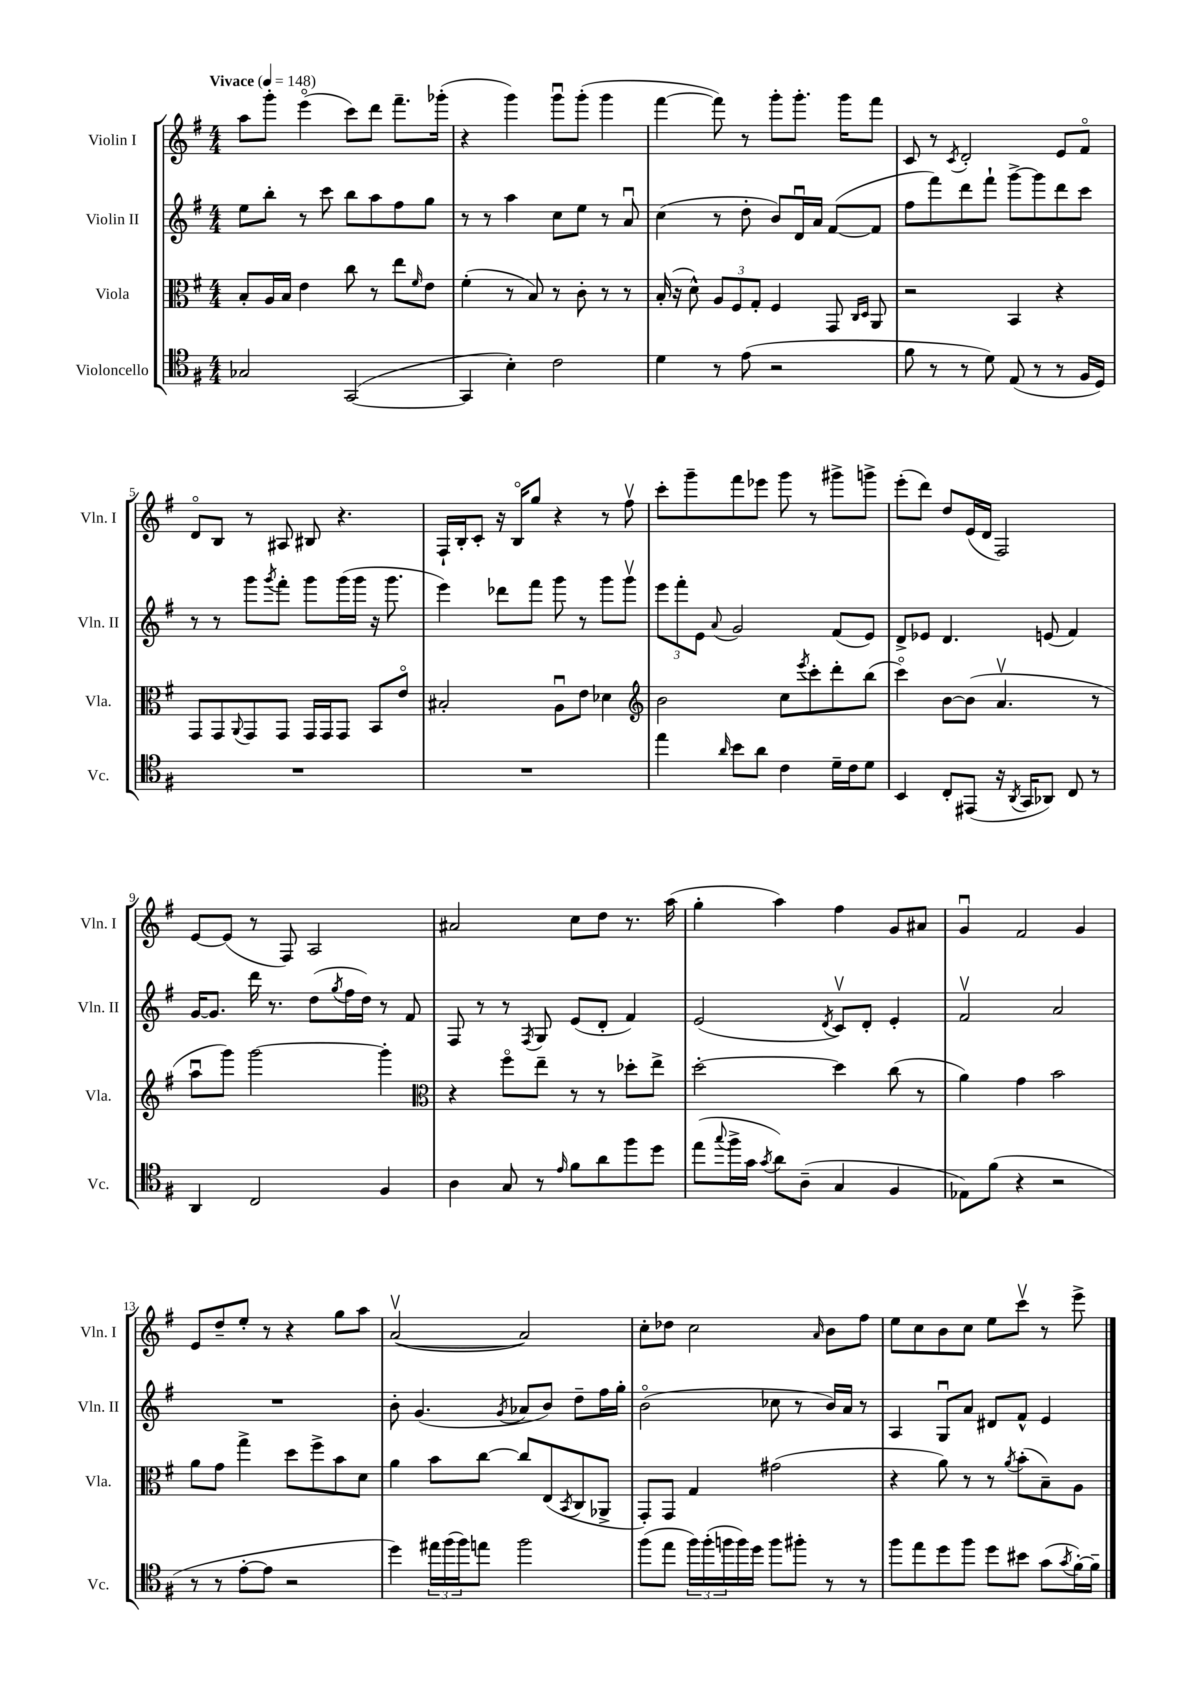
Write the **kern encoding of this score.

**kern	**kern	**kern	**kern
*part4	*part3	*part2	*part1
*staff4	*staff3	*staff2	*staff1
*I"Violoncello	*I"Viola	*I"Violin II	*I"Violin I
*I'Vc.	*I'Vla.	*I'Vln. II	*I'Vln. I
*clefC4	*clefC3	*clefG2	*clefG2
*k[f#]	*k[f#]	*k[f#]	*k[f#]
*M4/4	*M4/4	*M4/4	*M4/4
*MM148	*MM148	*MM148	*MM148
=1	=1	=1	=1
!	!	!	!LO:TX:a:B:t=Vivace
2G-X/	8B'/L	8ee\L	8aa\L
.	16A/L	8bb'\J	8ggg'\J
.	16B/JJ	.	.
.	4e\	8r	(4eee\
.	.	8ccc\	.
([2GG/	8cc\	8bb\L	8ccc\L)
.	8r	8aa\	8ddd\J
.	8ee\L	8ff#\	8.fff#~\L
.	16qqf#/	.	.
.	8e\J	8gg\J	.
.	.	.	(16ggg-X'\Jk
=2	=2	=2	=2
4GG/]	(4f#'\	8r	4r
.	.	8r	.
4B'\)	8r	4aa\	4ggg\)
.	8B/)	.	.
2c\	8r	8cc\L	8gggu\L
.	8c'\	8ee\J	(8ggg'\J
.	8r	8r	4ggg\
.	8r	8au/	.
=3	=3	=3	=3
4d\	(16B'/	(4cc\	[4fff#\
.	16r	.	.
.	8d^^\)	.	.
8r	12A/L	8r	8fff#\])
.	12F#/	.	.
(8e\	.	8dd'\	8r
.	12G'/J	.	.
2r	4F#/	8b/L)	8ggg'\L
.	.	16du/L	8.ggg'\J
.	.	16a/JJ	.
.	8GG/	([8f#/L	.
.	.	.	16ggg\KL
.	16qqC/LL	.	.
.	16qqD/JJ	.	.
.	8AA/	8f#/J]	8fff#\J
=4	=4	=4	=4
8f#\	2r	8ff#\L	8c/
8r	.	8fff#\)	8r
.	.	.	8qc/
8r	.	8ddd\	2d'/
8d\)	.	8fff#`\J	.
(8E/	4BB/	[8ggg^\L	.
8r	.	8ggg\]	.
8r	4r	8ddd\	8e/L
16F#/LL	.	8ccc\J	8f#/J
16D/JJ)	.	.	.
!!LO:LB:g=z
=5	=5	=5	=5
1r	8GG/L	8r	8d/L
.	8GG/	8r	8B/J
.	8qqAA/	.	.
.	8GG/	8ggg\L	8r
.	.	8qggg/	.
.	8GG/J	8fff#'\J	8A#X/
.	16GG/LL	8ggg\L	8B#X/
.	16GG/J	.	.
.	8GG/J	(16ggg\L	4.r
.	.	16ggg\JJ	.
.	8BB/L	16r	.
.	.	8.ggg\	.
.	8e/J	.	.
=6	=6	=6	=6
1r	2B#X'/	4eee\)	16F#`/LL
.	.	.	16B'/J
.	.	.	8c'/J
.	.	8ddd-X\L	16r
.	.	.	16B/KL
.	.	8fff#\J	8gg/J
.	8Au\L	8ggg\	4r
.	8e\J	8r	.
.	4d-X\	8ggg\L	8r
.	.	8gggv\J	8ff#v\
=7	=7	=7	=7
*	*clefG2	*	*
4ee\	2b\	12eee\L	8ccc'\L
.	.	12fff#'\	.
.	.	.	8ggg~\
.	.	12e\J	.
16qqa/	.	8qqa/	.
8b\L	.	2g/	8fff#\
8a\J	.	.	8eee-X\J
4c\	8cc\L	.	8ggg\
.	8qeee/	.	.
.	8ccc'\	.	8r
16d~\LL	8ddd'\	(8f#/L	8ggg#X^\L
16c\J	.	.	.
8d\J	(8bb\J	8e/J)	8gggn^\J
=8	=8	=8	=8
4BB/	4ccc\)	8d^/L	(8eee'\L
.	.	8e-X/J	8ddd\J)
8C'/L	[8b\L	4.d/	8dd/L
(8EE#X/J	(8b\J]	.	(16e/L
.	.	.	16d/JJ
16r	4.av/	.	2F#/)
8qAA/	.	.	.
16GG/KL	.	.	.
8AA-X/J)	.	(8en/	.
8C/	.	4f#/)	.
8r	8r	.	.
!!LO:LB:g=z
=9	=9	=9	=9
4AA/	8aau\L	[16g/KL	[8e/L
.	.	8.g/J]	.
.	8ggg\J)	.	(8e/J]
2C/	[2ggg\	16ddd\	8r
.	.	8.r	.
.	.	.	8F#/)
.	.	(8dd\L	2A/
.	.	8qgg/	.
.	.	16ff#\L	.
.	.	16dd\JJ)	.
4F#/	4ggg'\]	8r	.
.	.	8f#/	.
=10	=10	=10	=10
*	*clefC3	*	*
4A\	4r	8F#/	2a#X/
.	.	8r	.
8G/	8ff#\L	8r	.
.	.	8qF#/	.
8r	8ee~\J	8G/	.
16qqe/	.	.	.
8f#\L	8r	(8e/L	8cc\L
8a\	8r	8d'/J	8dd\J
8ff#\	8dd-X'\L	4f#/)	8.r
8dd\J	8ee^\J	.	.
.	.	.	(16aa\
=11	=11	=11	=11
(8ee\L	[2dd'\	(2e/	4gg'\
8qqgg/	.	.	.
16ff#^\L	.	.	.
16g\JJ	.	.	.
8qg/	.	.	.
8a\L)	.	.	4aa\)
(8A~\J	.	.	.
.	.	8qd/	.
4G/	4dd\]	8cv/L)	4ff#\
.	.	8d'/J	.
4F#/	(8cc\	4e'/	8g/L
.	8r	.	8a#X/J
=12	=12	=12	=12
8E-X\L)	4a\)	2f#v/	4gu/
(8f#\J	.	.	.
4r	4g\	.	2f#/
2r	2b\	2a/	.
.	.	.	4g/
!!LO:LB:g=z
=13	=13	=13	=13
8r	8a\L	1r	8e/L
8r	8g\J	.	8dd~/
[8e'\L	4gg^\	.	8ee'/J
8e\J]	.	.	8r
2r	8dd\L	.	4r
.	8ff#^\	.	.
.	8b\	.	8gg\L
.	8d\J	.	8aa\J
=14	=14	=14	=14
4dd\)	4a\	8b'\	([2av/
.	.	(4.g/	.
24ee#X\LL	8b\L	.	.
(24ff#\	.	.	.
24ff#\J)	.	.	.
8een\J	[8cc\J	.	.
.	.	8qg/	.
2ff#\	8cc/L]	8a-X/L	2a/])
.	(8E/	8b/J)	.
.	8qBB/	.	.
.	8C/	8dd~\L	.
.	8AA-X^/J	16ff#\L	.
.	.	16gg'\JJ	.
=15	=15	=15	=15
(8ff#\L	8GG'/L)	(2b\	8cc'\L
8ee\J	8GG/J	.	8dd-X\J
24ff#\LL)	4G/	.	2cc\
(24ff#'\	.	.	.
24ffn\	.	.	.
16ff\)	.	.	.
16dd\JJ	.	.	.
8ff\L	(2g#X\	8cc-X\	.
8ff#X'\J	.	8r	.
.	.	.	16qqa/
8r	.	16b/LL)	8b\L
.	.	16a/JJ	.
8r	.	8r	8ff#\J
=16	=16	=16	=16
8ff#\L	4r	4A/	8ee\L
8ee\	.	.	8cc\
8dd\	8a\)	8Gu/L	8b\
8ff#\J	8r	8a/J	8cc\J
8dd\L	8r	8d#X/L	8ee\L
.	8qa/	.	.
8b#X\J	(8b'\L	8f#^^/J	8cccv\J
(8g\L	8B~\)	4e/	8r
8qg/	.	.	.
[16f#'\L)	8A\J	.	8eee^\
16f#~\JJ]	.	.	.
==	==	==	==
*-	*-	*-	*-
